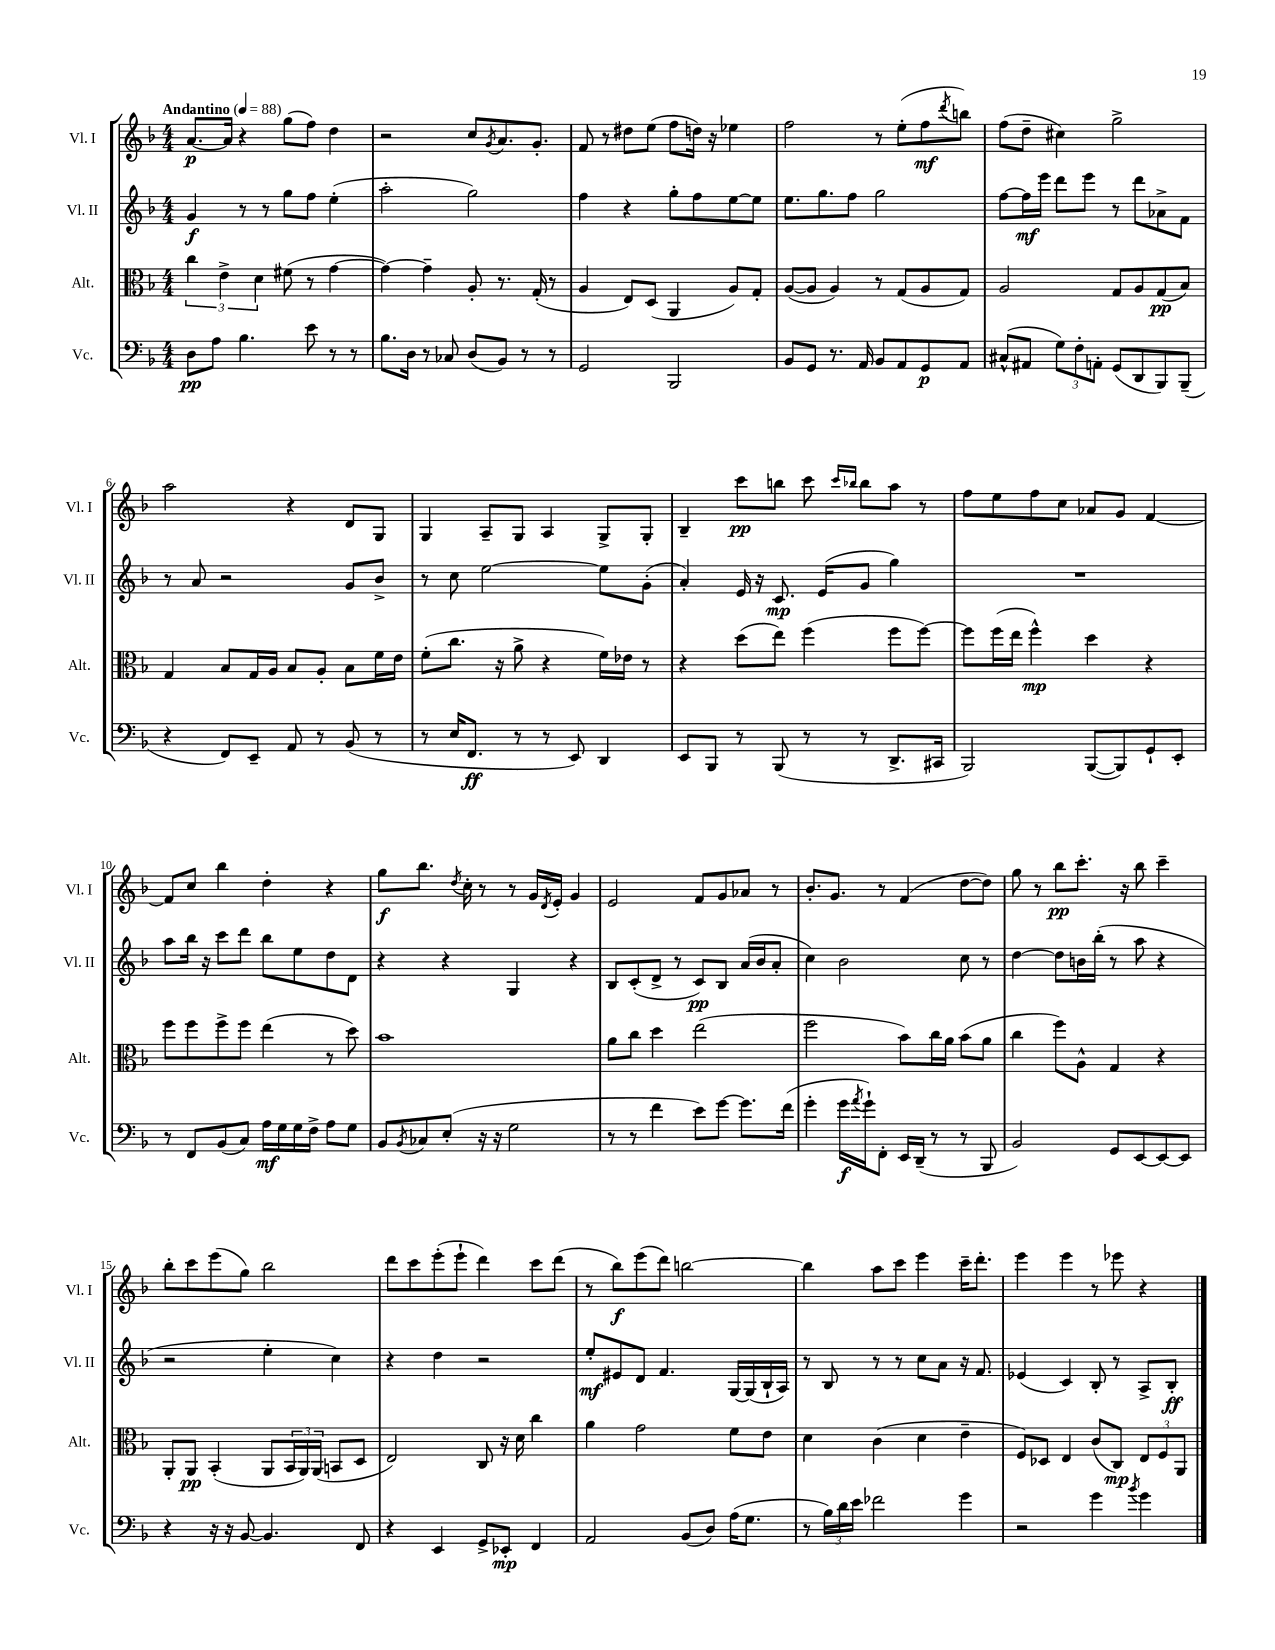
<<
\new StaffGroup <<
\new Staff = "s0" \with { instrumentName = "Vl. I" shortInstrumentName = "Vl. I" } {
    \clef treble \key f \major \numericTimeSignature \time 4/4 \tempo "Andantino" 4 = 88
    a'8.~\p a'16 r4 g''8( f''8) d''4 |
    r2 c''8 \acciaccatura { g'8 } a'8. g'8.-. |
    f'8 r8 dis''8 e''8( f''8 d''16) r16 ees''4 |
    f''2 r8 e''8-.( f''8\mf \acciaccatura { d'''8 } b''8) |
    f''8( d''8-- cis''4) g''2-> |
    a''2 r4 d'8 g8 |
    g4 a8-- g8 a4 g8-> g8-. |
    bes4-- c'''8\pp b''8 c'''8 \grace { c'''16 bes''16 } bes''8 a''8 r8 |
    f''8 e''8 f''8 c''8 aes'8 g'8 f'4~ |
    f'8 c''8 bes''4 d''4-. r4 |
    g''8\f bes''8. \acciaccatura { d''8 } c''16-. r8 r8 g'16 \acciaccatura { d'8 } e'16-. g'4 |
    e'2 f'8 g'8 aes'8 r8 |
    bes'8.-. g'8. r8 f'4( d''8~ d''8) |
    g''8 r8 bes''8\pp c'''8.-. r16 bes''8 c'''4-- |
    bes''8-. c'''8 e'''8( g''8) bes''2 |
    d'''8 c'''8 e'''8-.( e'''8-! d'''4) c'''8 d'''8( |
    r8 bes''8\f) e'''8( d'''8) b''2~ |
    b''4 a''8 c'''8 e'''4 c'''16-- d'''8.-. |
    e'''4 e'''4 r8 ees'''8 r4 \bar "|." |
}
\new Staff = "s1" \with { instrumentName = "Vl. II" shortInstrumentName = "Vl. II" } {
    \clef treble \key f \major \numericTimeSignature \time 4/4
    g'4\f r8 r8 g''8 f''8 e''4-.( |
    a''2-. g''2) |
    f''4 r4 g''8-. f''8 e''8~ e''8 |
    e''8. g''8. f''8 g''2 |
    f''8~ f''16\mf e'''16 d'''8 e'''8 r8 d'''8 aes'8-> f'8 |
    r8 a'8 r2 g'8 bes'8-> |
    r8 c''8 e''2~ e''8 g'8-.( |
    a'4-.) e'16 r16 c'8.\mp e'16( g'8 g''4) |
    R1 |
    a''8 bes''16 r16 c'''8 d'''8 bes''8 e''8 d''8 d'8 |
    r4 r4 g4 r4 |
    bes8 c'8-.( d'8-> r8 c'8\pp) bes8 a'16( bes'16 a'8-. |
    c''4) bes'2 c''8 r8 |
    d''4~ d''8 b'16 bes''16-.( r8 a''8 r4 |
    r2 e''4-. c''4) |
    r4 d''4 r2 |
    e''8-.\mf eis'8 d'8 f'4. g16~ g16( bes16-! a16) |
    r8 bes8 r8 r8 c''8 a'8 r16 f'8. |
    ees'4( c'4) bes8-. r8 a8-> bes8-.\ff \bar "|." |
}
\new Staff = "s2" \with { instrumentName = "Alt." shortInstrumentName = "Alt." } {
    \clef alto \key f \major \numericTimeSignature \time 4/4
    \tuplet 3/2 { c''4 e'4-> d'4 } fis'8( r8 g'4~ |
    g'4~) g'4-- a8-. r8. g16-.( r8 |
    a4 e8) d8( a,4 a8) g8-. |
    a8~( a8 a4) r8 g8( a8 g8) |
    a2 g8 a8 g8\pp( bes8) |
    g4 bes8 g16 a16 bes8 a8-. bes8 f'16 e'16 |
    f'8-.( c''8. r16 a'8-> r4 f'16) ees'16 r8 |
    r4 d''8( e''8) f''4( f''8 f''8~) |
    f''8 f''16( e''16 f''4-^\mp) d''4 r4 |
    f''8 f''8 f''8-> f''8 e''4( r8 d''8) |
    bes'1 |
    a'8 c''8 d''4 e''2( |
    f''2 bes'8) c''16 a'16 bes'8( a'8 |
    c''4 f''8) a8-^ g4 r4 |
    a,8-. a,8\pp bes,4-.( a,8 \tuplet 3/2 { bes,16 a,16) a,16( } b,8 d8 |
    e2) c8 r16 d'16 c''4 |
    a'4 g'2 f'8 e'8 |
    d'4 c'4( d'4 e'4-- |
    f8) des8 e4 c'8( c8\mp) \tuplet 3/2 { e8 f8 a,8 } \bar "|." |
}
\new Staff = "s3" \with { instrumentName = "Vc." shortInstrumentName = "Vc." } {
    \clef bass \key f \major \numericTimeSignature \time 4/4
    d8\pp a8 bes4. e'8 r8 r8 |
    bes8. d16 r8 ces8 d8( bes,8) r8 r8 |
    g,2 bes,,2 |
    bes,8 g,8 r8. a,16 bes,8 a,8 g,8\p a,8 |
    cis8-^( ais,8 \tuplet 3/2 { g8) f8-. a,8-. } g,8( d,8 bes,,8) bes,,8--( |
    r4 f,8) e,8-- a,8 r8 bes,8( r8 |
    r8 e16 f,8.\ff r8 r8 e,8) d,4 |
    e,8 bes,,8 r8 bes,,8( r8 r8 d,8.-> cis,16 |
    bes,,2) bes,,8~( bes,,8) g,8-! e,8-. |
    r8 f,8 bes,8( c8) a16\mf g16 g16 f16-> a8 g8 |
    bes,8 \acciaccatura { bes,8 } ces8 e8-.( r16 r16 g2 |
    r8 r8 f'4 e'8) g'8~ g'8. f'16( |
    g'4-. g'16\f \acciaccatura { a'8 } g'16-!) f,8-. e,16 d,16--( r8 r8 bes,,8 |
    bes,2) g,8 e,8~ e,8~ e,8 |
    r4 r16 r16 bes,8~ bes,4. f,8 |
    r4 e,4 g,8-> ees,8-.\mp f,4 |
    a,2 bes,8( d8) a16( g8. |
    r8 \tuplet 3/2 { bes16) d'16 e'16 } fes'2 g'4 |
    r2 g'4 \acciaccatura { bes'8 } g'4 \bar "|." |
}
>>
>>
